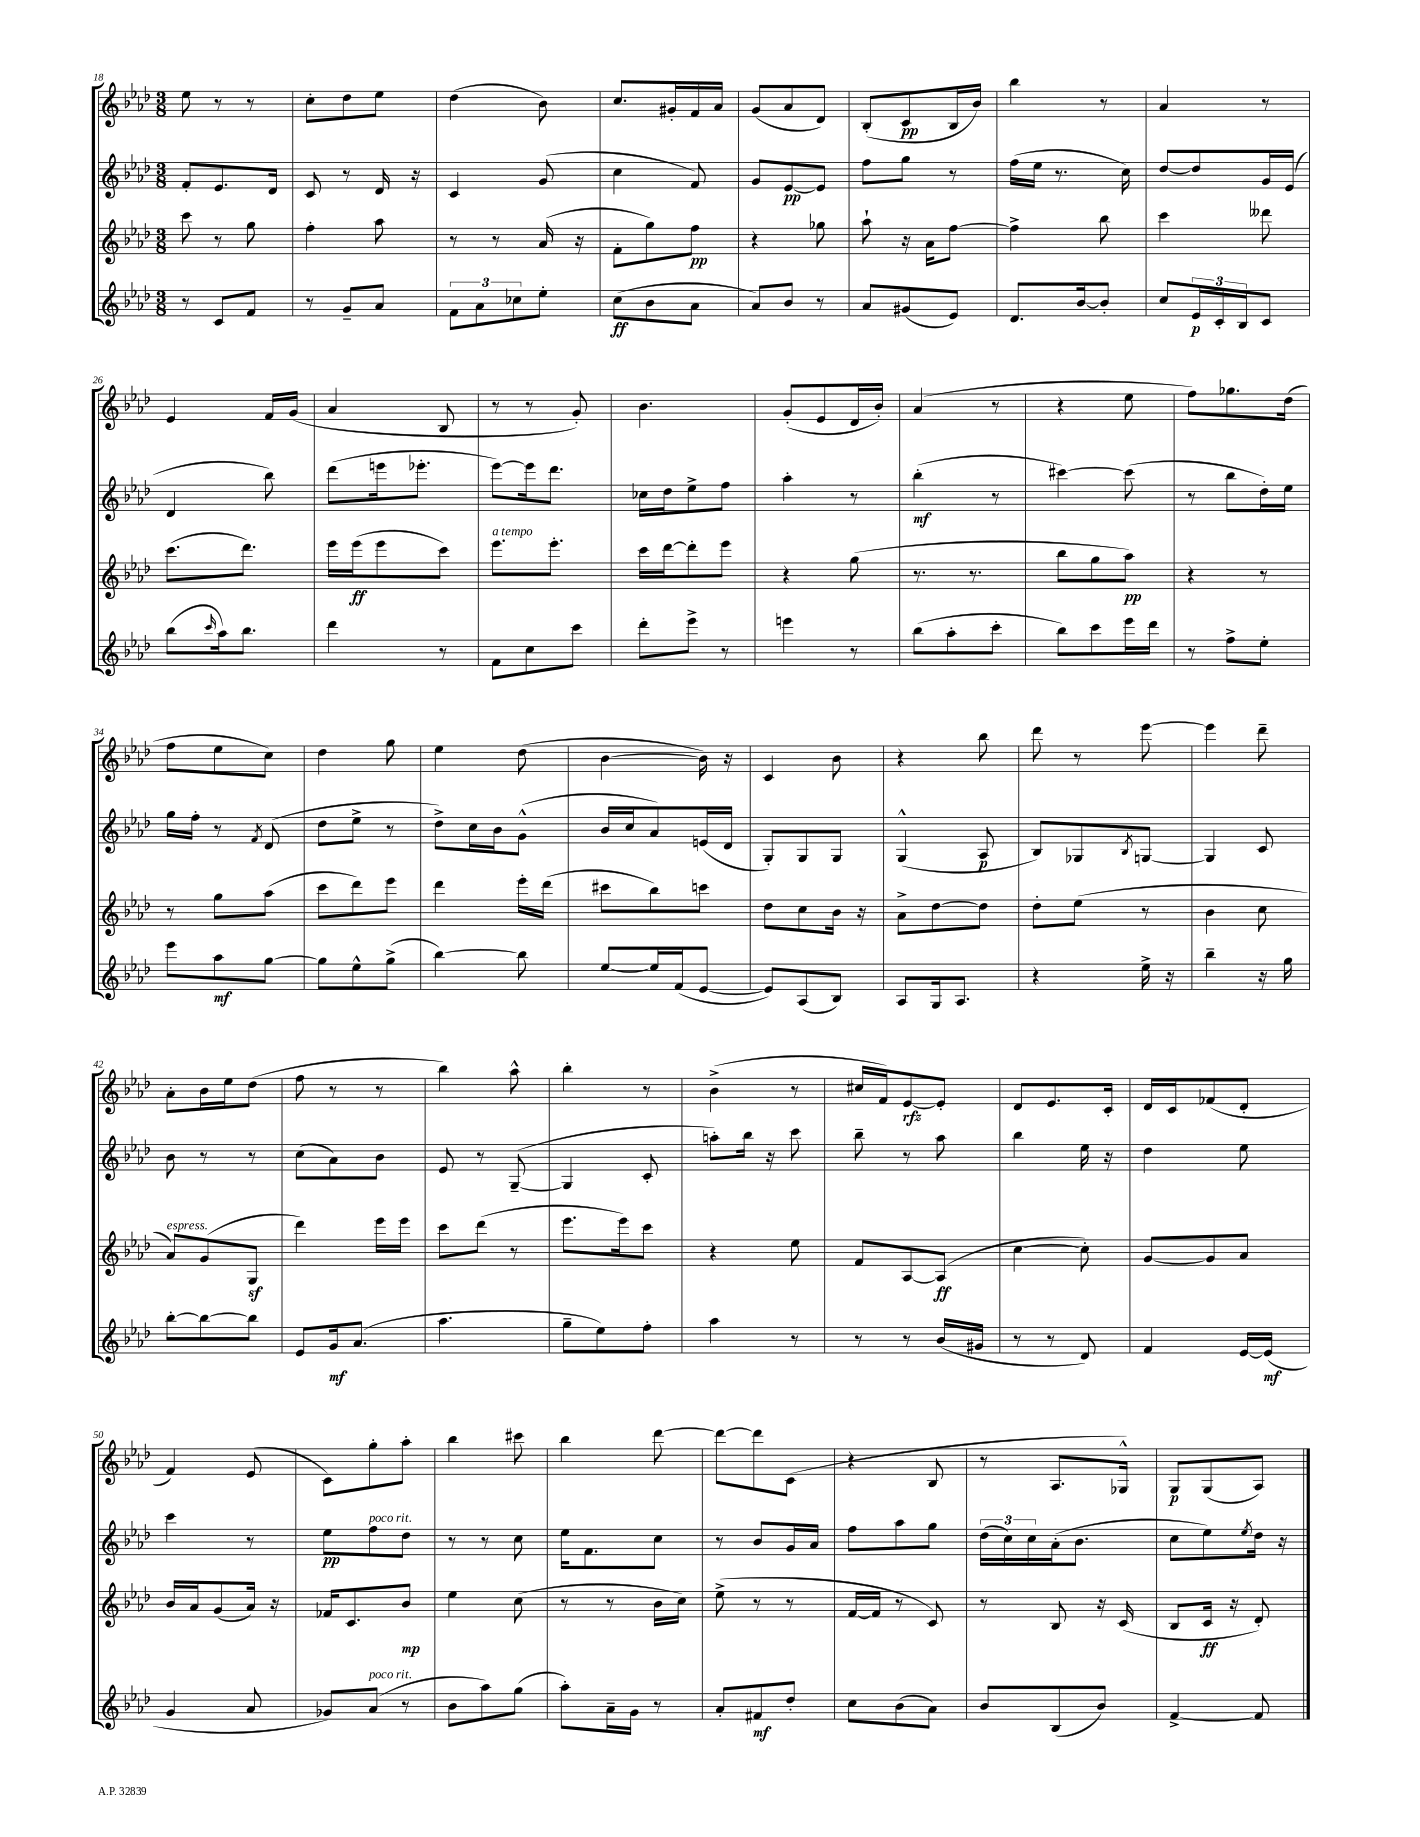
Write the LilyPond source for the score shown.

<<
\new StaffGroup <<
\new Staff = "s0" {
    \clef treble \key aes \major \numericTimeSignature \time 3/8
    ees''8 r8 r8 |
    c''8-. des''8 ees''8 |
    des''4( bes'8) |
    c''8. gis'16-. f'16 aes'16 |
    g'8( aes'8 des'8) |
    bes8-.( c'8\pp bes16 bes'16) |
    bes''4 r8 |
    aes'4 r8 |
    ees'4 f'16 g'16( |
    aes'4 bes8 |
    r8 r8 g'8-.) |
    bes'4. |
    g'8-.( ees'8 des'16 bes'16-.) |
    aes'4( r8 |
    r4 ees''8 |
    f''8) ges''8. des''16( |
    f''8 ees''8 c''8) |
    des''4 g''8 |
    ees''4 des''8( |
    bes'4~ bes'16) r16 |
    c'4 bes'8 |
    r4 bes''8 |
    des'''8 r8 ees'''8~ |
    ees'''4 des'''8-- |
    aes'8-. bes'16 ees''16 des''8( |
    f''8 r8 r8 |
    bes''4) aes''8-^ |
    bes''4-. r8 |
    bes'4->( r8 |
    cis''16 f'16) ees'8~\rfz ees'8-. |
    des'8 ees'8. c'16-. |
    des'16 c'16 fes'8( des'8-. |
    f'4) ees'8( |
    c'8) g''8-. aes''8-. |
    bes''4 cis'''8 |
    bes''4 des'''8~ |
    des'''8~ des'''8 c'8( |
    r4 bes8 |
    r8 aes8. ges16-^) |
    g8\p g8( aes8) \bar "|." |
}
\new Staff = "s1" {
    \clef treble \key aes \major \numericTimeSignature \time 3/8
    f'8-. ees'8. des'16 |
    c'8 r8 des'16 r16 |
    c'4 g'8( |
    c''4 f'8) |
    g'8 ees'8~\pp ees'8 |
    f''8 g''8 r8 |
    f''16( ees''16 r8. c''16) |
    des''8~ des''8 g'16 ees'16( |
    des'4 bes''8) |
    des'''8( e'''16 ees'''8.-. |
    ees'''8~) ees'''16 des'''8. |
    ces''16 des''16 ees''8-> f''8 |
    aes''4-. r8 |
    bes''4-.\mf( r8 |
    cis'''4~) cis'''8( |
    r8 bes''8 des''16-.) ees''16 |
    g''16 f''16-. r8 \acciaccatura { f'8 } des'8( |
    des''8 ees''8-> r8 |
    des''8->) c''16 bes'16 g'8-^( |
    bes'16 c''16 aes'8) e'16( des'16 |
    g8-.) g8 g8 |
    g4-^( aes8\p |
    bes8) ges8 \acciaccatura { bes8 } g8~ |
    g4 c'8 |
    bes'8 r8 r8 |
    c''8( aes'8) bes'8 |
    ees'8 r8 g8~--( |
    g4 c'8-. |
    a''8-.) bes''16 r16 c'''8 |
    bes''8-- r8 aes''8 |
    bes''4 ees''16 r16 |
    des''4 ees''8 |
    c'''4 r8 |
    ees''8\pp f''8^\markup { \italic "poco rit." } des''8 |
    r8 r8 c''8 |
    ees''16 f'8. c''8 |
    r8 bes'8 g'16 aes'16 |
    f''8 aes''8 g''8 |
    \tuplet 3/2 { des''16( c''16) c''16 } aes'16-.( bes'8. |
    c''8 ees''8) \acciaccatura { ees''8 } des''16 r16 \bar "|." |
}
\new Staff = "s2" {
    \clef treble \key aes \major \numericTimeSignature \time 3/8
    c'''8 r8 g''8 |
    f''4-. aes''8 |
    r8 r8 aes'16( r16 |
    f'8-. g''8) f''8\pp |
    r4 ges''8 |
    aes''8-! r16 aes'16 f''8~ |
    f''4-> bes''8 |
    c'''4 deses'''8 |
    c'''8.( des'''8.) |
    ees'''16 ees'''16\ff( ees'''8 c'''8) |
    ees'''8.^\markup { \italic "a tempo" } ees'''8.-. |
    c'''16 des'''16~ des'''8-. ees'''8 |
    r4 g''8( |
    r8. r8. |
    bes''8 g''8 aes''8\pp) |
    r4 r8 |
    r8 g''8 aes''8( |
    c'''8 des'''8) ees'''8 |
    des'''4 ees'''16-. des'''16( |
    cis'''8 bes''8) c'''8 |
    des''8 c''8 bes'16 r16 |
    aes'8-> des''8~ des''8 |
    des''8-. ees''8( r8 |
    bes'4 c''8 |
    aes'8^\markup { \italic "espress." }) g'8( g8\sf |
    des'''4) ees'''16 ees'''16 |
    c'''8 des'''8( r8 |
    ees'''8. ees'''16) c'''8 |
    r4 ees''8 |
    f'8 aes8~ aes8\ff( |
    c''4~ c''8-.) |
    g'8~ g'8 aes'8 |
    bes'16 aes'16 g'8( aes'16) r16 |
    fes'16 c'8. bes'8\mp |
    ees''4 c''8( |
    r8 r8 bes'16 c''16) |
    ees''8->( r8 r8 |
    f'16~ f'16 r8 c'8) |
    r8 bes8 r16 c'16( |
    bes8 c'16\ff r16 des'8-.) \bar "|." |
}
\new Staff = "s3" {
    \clef treble \key aes \major \numericTimeSignature \time 3/8
    r8 c'8 f'8 |
    r8 g'8-- aes'8 |
    \tuplet 3/2 { f'8 aes'8 ces''8 } ees''8-. |
    c''8\ff( bes'8 aes'8 |
    aes'8) bes'8 r8 |
    aes'8 gis'8( ees'8) |
    des'8. bes'16~ bes'8-. |
    c''8 \tuplet 3/2 { ees'16\p c'16-. bes16 } c'8 |
    bes''8( \grace { c'''16 } aes''16) bes''8. |
    des'''4 r8 |
    f'8 c''8 c'''8 |
    des'''8-. ees'''8-> r8 |
    e'''4 r8 |
    bes''8( aes''8-. c'''8-. |
    bes''8) c'''8 ees'''16 des'''16 |
    r8 f''8-> ees''8-. |
    ees'''8 aes''8\mf g''8~ |
    g''8 ees''8-^ g''8->( |
    bes''4~) bes''8 |
    ees''8~ ees''16 f'16( ees'8~ |
    ees'8) aes8( bes8) |
    aes8 g16 aes8. |
    r4 ees''16-> r16 |
    bes''4-- r16 g''16 |
    bes''8~-. bes''8~ bes''8 |
    ees'8 g'16\mf aes'8.( |
    aes''4. |
    g''8-- ees''8) f''8-. |
    aes''4 r8 |
    r8 r8 bes'16( gis'16 |
    r8 r8 des'8) |
    f'4 ees'16~ ees'16\mf( |
    g'4 aes'8 |
    ges'8) aes'8^\markup { \italic "poco rit." }( r8 |
    bes'8 aes''8) g''8( |
    aes''8-.) aes'16-- g'16 r8 |
    aes'8-. fis'8\mf des''8-. |
    c''8 bes'8( aes'8) |
    bes'8 bes8( bes'8) |
    f'4~-> f'8 \bar "|." |
}
>>
>>
\layout { \context { \Score currentBarNumber = #18 } }
